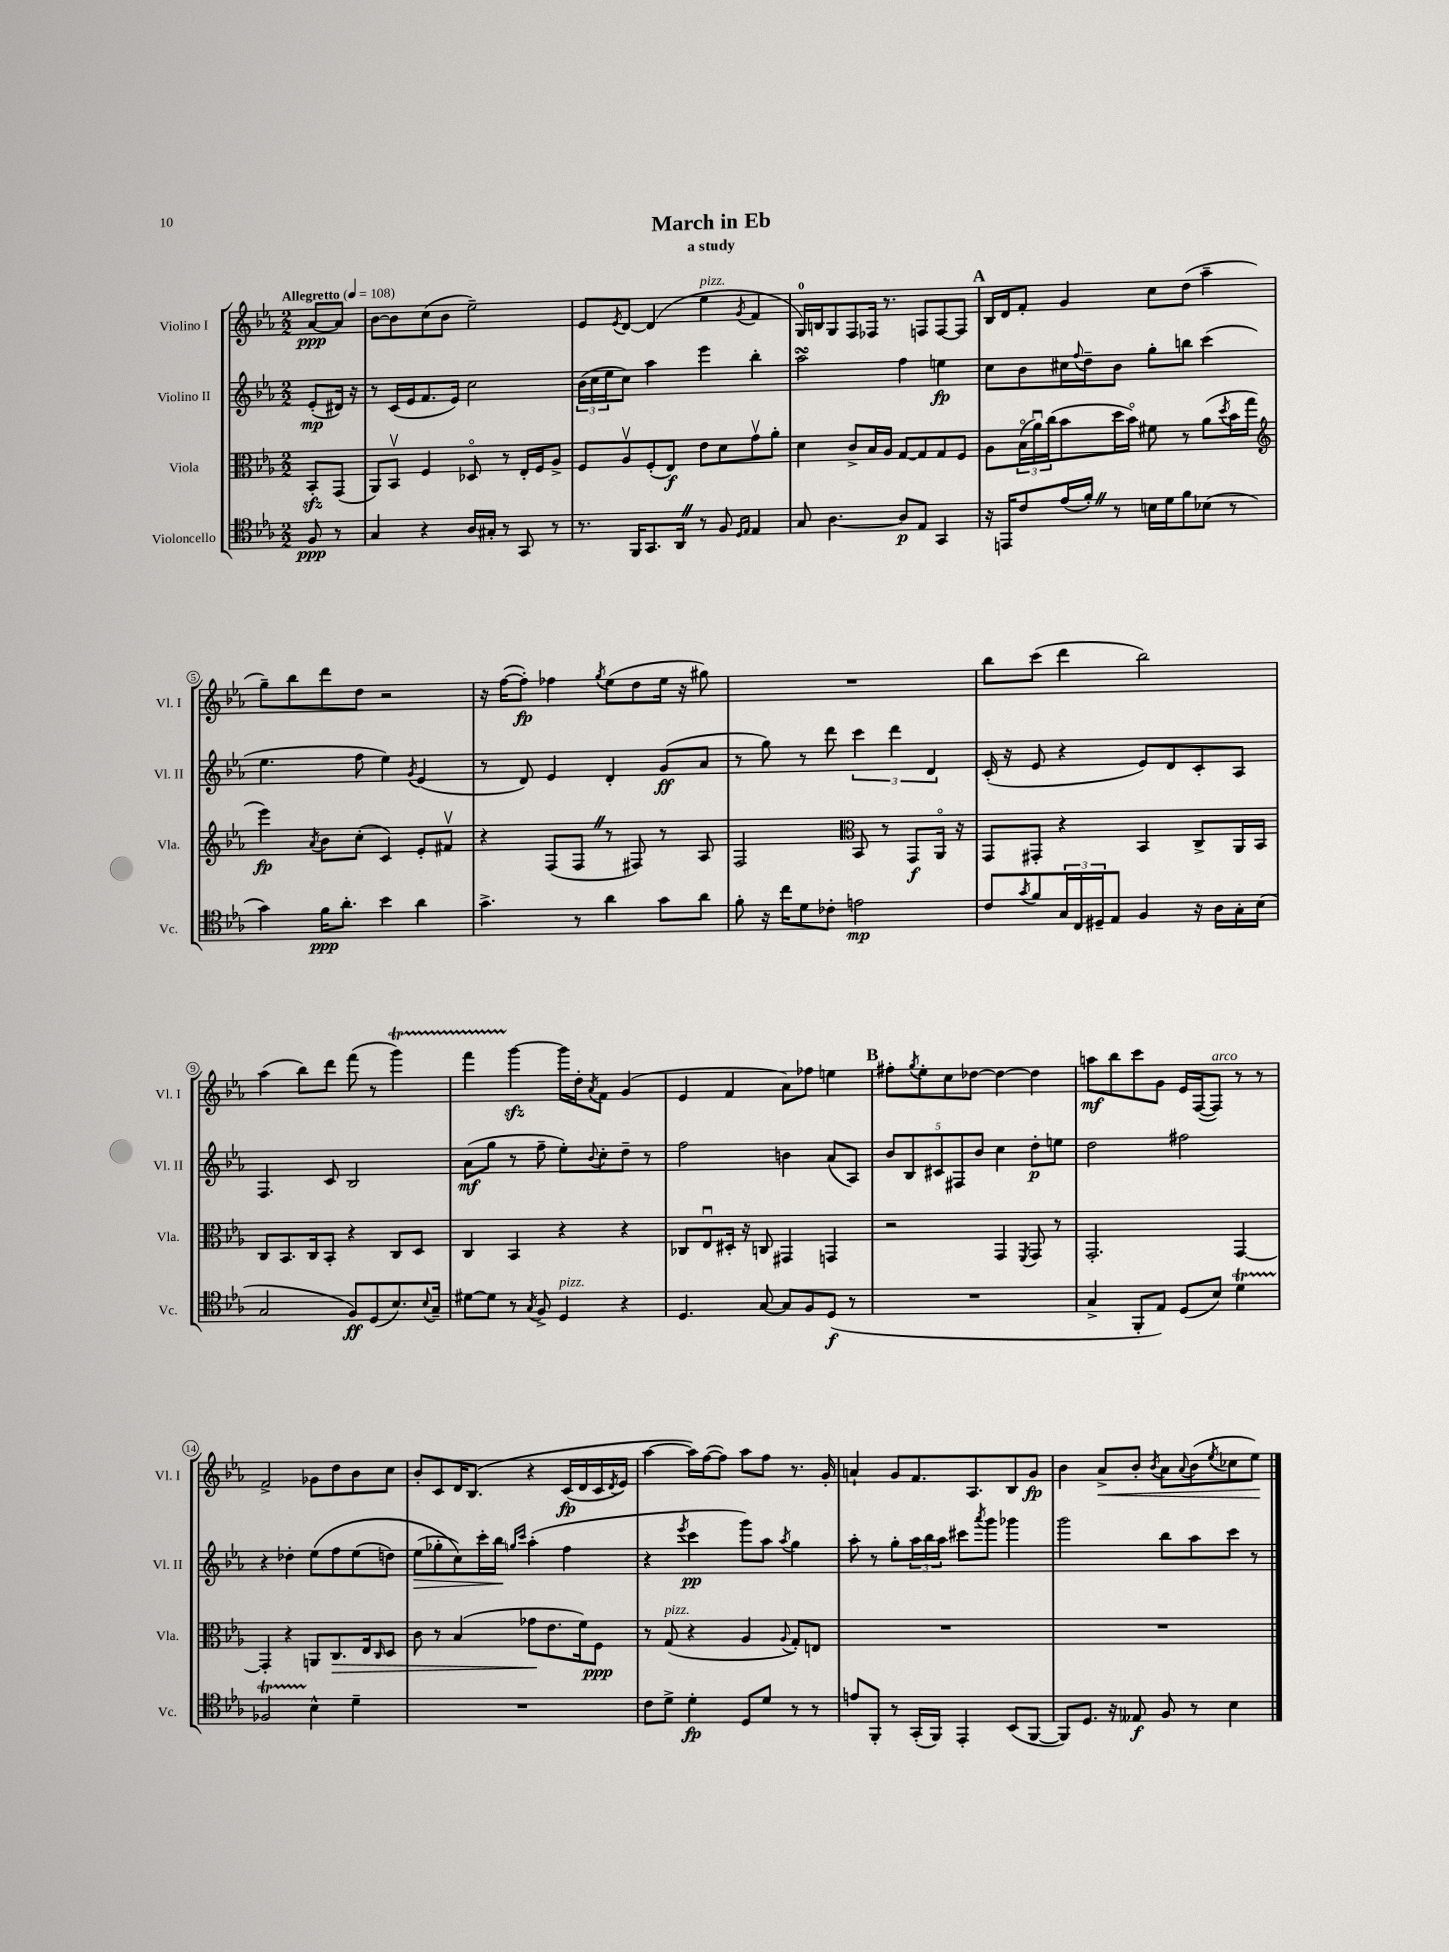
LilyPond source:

\header { title = "March in Eb" subtitle = "a study" }
<<
\new StaffGroup <<
\new Staff = "s0" \with { instrumentName = "Violino I" shortInstrumentName = "Vl. I" } {
    \clef treble \key ees \major \numericTimeSignature \time 2/2 \partial 4 \tempo "Allegretto" 4 = 108
    aes'8~\ppp aes'8 |
    bes'8~ bes'8 c''8( bes'8 ees''2--) |
    ees'8 \acciaccatura { ees'8 } d'8~ d'4( ees''4^\markup { \italic "pizz." } \acciaccatura { g'8 } f'4 |
    g16-0) b16 g8 f8 fes16 r8. f8 f8~ f8 |
    \mark \markup { \bold "A" } bes16 d'16 f'8-. g'4 c''8 d''8( aes''4-- |
    g''8--) bes''8 d'''8 d''8 r2 |
    r16 f''16~( f''8-.\fp) fes''4 \acciaccatura { g''8 } ees''8( d''8 ees''16 r16 gis''8) |
    R1 |
    bes''8 c'''8( d'''4 bes''2) |
    aes''4( bes''8) d'''8 f'''8( r8 g'''4\startTrillSpan) |
    f'''4 g'''4~\stopTrillSpan\sfz g'''16 d''16-. \acciaccatura { aes'8 } f'8 g'4( |
    ees'4 f'4 aes'8) fes''8 e''4 |
    \mark \markup { \bold "B" } fis''8-. \acciaccatura { g''8 } ees''8-. c''8 des''8~ des''4~ des''4 |
    a''8\mf bes''8 c'''8 g'8 ees'16 f16~( f8^\markup { \italic "arco" }) r8 r8 |
    f'2-> ges'8 d''8 bes'8 c''8 |
    bes'8-. c'8 d'16 bes8.\( r4 c'16\fp( d'16 c'16 \acciaccatura { d'8 } ees'16) |
    aes''4~ aes''16\) f''16~( f''8) aes''8 f''8 r8. g'16-. |
    a'4-! g'8 f'8. aes8. bes8 g'8\fp |
    bes'4 aes'8->\< bes'8-. \acciaccatura { bes'8 } aes'8 \appoggiatura { aes'8 } bes'8( \acciaccatura { ees''8 } ces''8 ees''8\!) \bar "|." |
}
\new Staff = "s1" \with { instrumentName = "Violino II" shortInstrumentName = "Vl. II" } {
    \clef treble \key ees \major \numericTimeSignature \time 2/2 \partial 4
    ees'8-.\mp( dis'16) r16 |
    r8 c'16( ees'16 f'8. ees'16) c''2 |
    \tuplet 3/2 { bes'16( c''16 ees''16 } c''8) aes''4 ees'''4 bes''4-. |
    aes''2\turn f''4 e''4\fp |
    \mark \markup { \bold "A" } c''8 bes'8 cis''16 \appoggiatura { f''8 } d''16-- bes'8 g''8-. b''8 c'''4( |
    ees''4. f''8 ees''4) \acciaccatura { g'8 } ees'4( |
    r8 d'8) ees'4 d'4-. g'8\ff( aes'8 |
    r8 g''8) r8 d'''8 \tuplet 3/2 { c'''4 d'''4 d'4 } |
    c'16-.( r16 ees'8 r4 ees'8) d'8 c'8-. aes8 |
    f4. c'8 bes2 |
    aes'8\mf( g''8 r8 f''8-- ees''8-.) \appoggiatura { bes'8 } c''8-. d''8-- r8 |
    f''2 b'4 aes'8( aes8) |
    \mark \markup { \bold "B" } \tuplet 5/4 { bes'8 bes8 cis'8 fis8 bes'8 } c''4 d''8-.\p e''8 |
    d''2 fis''2 |
    r4 des''4-. ees''8\( f''8 ees''8( d''8) |
    ees''8\>( ges''8-. c''8)\) c'''16-. bes''16\! \grace { g''16 c'''16 } aes''4-.( f''4 |
    r4 \acciaccatura { ees'''8 } c'''4\pp g'''8) aes''8 \acciaccatura { aes''8 } g''4 |
    aes''8-. r8 g''8-. \tuplet 3/2 { aes''16 bes''16 aes''16 } cis'''8 \acciaccatura { aes'''8 } g'''8 ges'''4 |
    g'''2 bes''8 aes''8 c'''8 r8 \bar "|." |
}
\new Staff = "s2" \with { instrumentName = "Viola" shortInstrumentName = "Vla." } {
    \clef alto \key ees \major \numericTimeSignature \time 2/2 \partial 4
    bes,8-.\sfz g,8( |
    aes,8) bes,8\upbow f4 des8\flageolet r8 ees16-. f16 aes8-> |
    f8 aes8\upbow f8-.( ees8\f) ees'8 d'8 g'8\upbow aes'8-. |
    d'4 c'8-> bes16 aes16 g8~ g8 g8 f8 |
    \mark \markup { \bold "A" } aes8 \tuplet 3/2 { bes16\flageolet( aes'16\downbow) c''16( } bes'8 d''16 bes'16\flageolet) fis'8 r8 aes'8( \acciaccatura { d''8 } bes'16 g''16 |
    \clef treble ees'''4\fp) \acciaccatura { aes'8 } bes'8 c''8-.( c'4) ees'8-. fis'8\upbow |
    r4 f8( f8 \once \override BreathingSign.text = \markup { \musicglyph "scripts.caesura.straight" } \breathe r8 fis8) r8 aes8 |
    f2 \clef alto bes,8 r8 g,8\f aes,16\flageolet r16 |
    g,8 gis,8-. r4 bes,4 c8-> aes,16 bes,16 |
    c8 bes,8. c16 bes,8-. r4 c8 d8 |
    c4 bes,4 r4 r4 |
    ces8 ees8\downbow dis16-. r16 c8 gis,4 g,4 |
    \mark \markup { \bold "B" } r2 g,4 \acciaccatura { f,8 } g,8 r8 |
    g,2.-. g,4~ |
    g,4-. r4 a,8 c8.\> ees16 \grace { c16 } d8 |
    c'8 r8 bes4( ges'8\! ees'8. f'16) f8\ppp |
    r8 g8^\markup { \italic "pizz." }( r4 aes4 \appoggiatura { aes8 } g8-.) e8 |
    R1 |
    R1 \bar "|." |
}
\new Staff = "s3" \with { instrumentName = "Violoncello" shortInstrumentName = "Vc." } {
    \clef tenor \key ees \major \numericTimeSignature \time 2/2 \partial 4
    f8\ppp r8 |
    g4 r4 aes16 gis16-. r8 g,8 r8 |
    r8. f,16 g,8. aes,16 \once \override BreathingSign.text = \markup { \musicglyph "scripts.caesura.straight" } \breathe r8 f8 \grace { d16 ees16 } ees4 |
    g8 aes4.~ aes8\p ees8 g,4 |
    \mark \markup { \bold "A" } r16 e,16 c'8 ees'16( f'16-.) \once \override BreathingSign.text = \markup { \musicglyph "scripts.caesura.straight" } \breathe r8 b16 d'16 f'8 bes8( r8 |
    g'4) f'16\ppp aes'8.-. bes'4 aes'4 |
    g'4.-> r8 aes'4 g'8 aes'8 |
    f'8-. r16 c''16 d'8 ces'8-. e'2\mp |
    c'8 \acciaccatura { g'8 } f'8 \tuplet 3/2 { g16 c16 dis16-- } ees8 f4 r16 aes16 g16-. bes16( |
    g2 f8\ff) d8( bes8.) \appoggiatura { bes8 } g16-- |
    dis'8~ dis'8 r8 \acciaccatura { g8 } f8-> d4^\markup { \italic "pizz." } r4 |
    d4. g8~ g8 f8 d8\f( r8 |
    \mark \markup { \bold "B" } R1 |
    g4-> f,8-. ees8) d8( bes8) d'4\startTrillSpan |
    fes2 bes4-^\stopTrillSpan d'4-- |
    R1 |
    c'8 d'8-> d'4-.\fp d8 d'8 r8 r8 |
    e'8 f,8-. r8 g,16-.( f,16) ees,4-. bes,8( f,8~ |
    f,8) d8. r16 eeses8\f f8 r8 bes4 \bar "|." |
}
>>
>>
\layout { \context { \Score \override BarNumber.stencil = #(make-stencil-circler 0.1 0.3 ly:text-interface::print) } }
